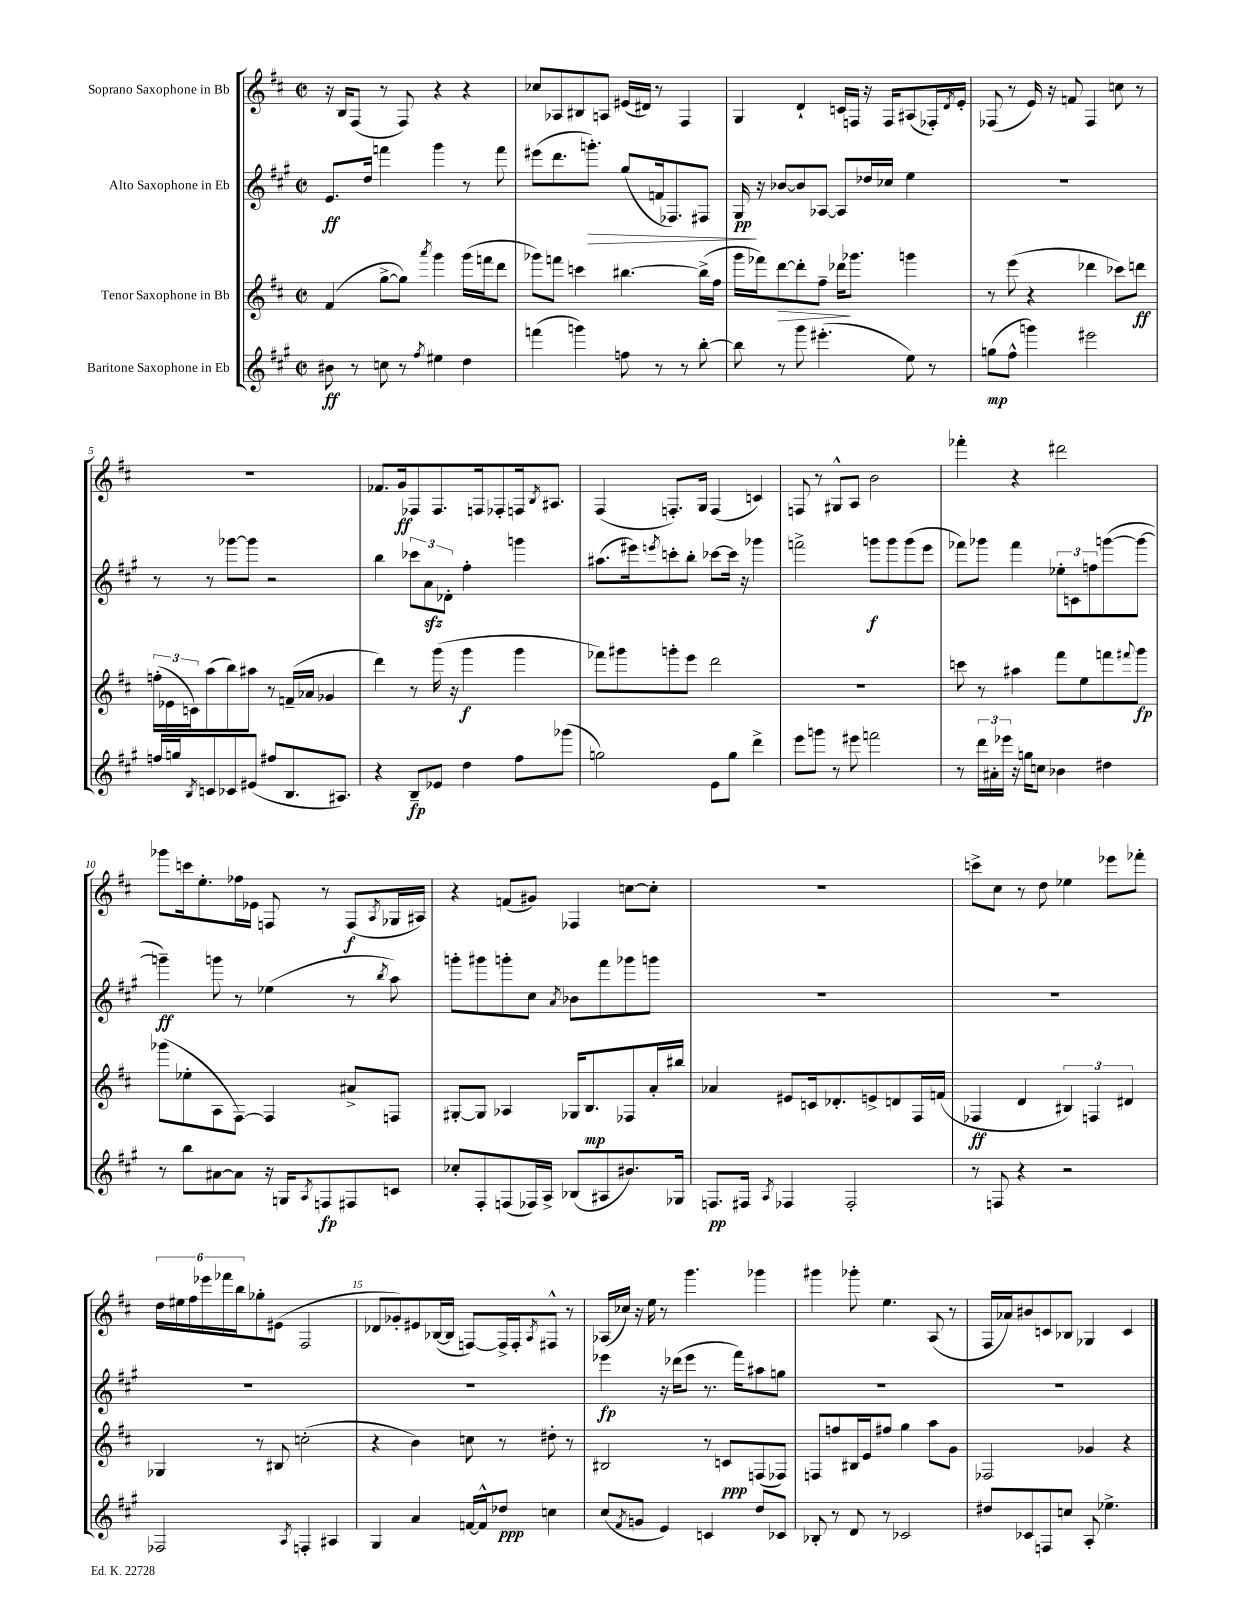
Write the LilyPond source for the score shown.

<<
\new StaffGroup <<
\new Staff = "s0" \with { instrumentName = "Soprano Saxophone in Bb" } {
    \clef treble \key d \major \defaultTimeSignature \time 2/2
    r16 b16 fis8( r8 fis8) r4 r4 |
    ces''8 aes8 bis8 a8 eis'16( dis'16) r8 fis4 |
    g4 d'4-! c'16 f16 r16 f16 ais8( fes16-.) \acciaccatura { d'8 } e'16-. |
    fes8( r8 e'16) r16 f'8 fes4 c''8 r8 |
    R1 |
    fes'8. g'16\ff fes8 fes8. f16 fes8-. f16 \acciaccatura { b8 } ais8. |
    fis4( f8.-.) g16 f4( c'4) |
    f8 r8 gis8-^ a8 b'2 |
    fes'''4-. r4 dis'''2 |
    ges'''8 c'''16 e''8.-. fes''16 ees'16 f8 r8 f8\f( \acciaccatura { a8 } ges16 ais16) |
    r4 f'8( gis'8) fes4 c''8~ c''8-. |
    R1 |
    c'''8-> cis''8 r8 d''8 ees''4 ees'''8 fes'''8-. |
    \tuplet 6/4 { d''16 eis''16 fis''16 ees'''16 fes'''16 b''16 } ges''8-. eis'8( fis2 |
    des'8 ges'8-.) eis'8 bes16~( bes16 f8~) f16-> f16-. \acciaccatura { a8 } fis8-^ r8 |
    aes16( ces''16) r16 e''16 r8 g'''4. ges'''4 |
    gis'''4 ges'''8-. e''4. a8( r8 |
    fis16 aes'16) bis'8 c'8 bes8 ges4 c'4 \bar "|." |
}
\new Staff = "s1" \with { instrumentName = "Alto Saxophone in Eb" } {
    \clef treble \key a \major \defaultTimeSignature \time 2/2
    e'8.\ff d''16 f'''4 gis'''4 r8 f'''8 |
    eis'''8( d'''8. g'''8.-.\>) gis''8( f'16 fes8.) fis8 |
    gis16\pp\! r16 bes'8~ bes'8 aes8~ aes8 des''16 ces''16 e''4 |
    R1 |
    r8 r8 ges'''8~ ges'''8 r2 |
    b''4 \tuplet 3/2 { ces'''8 a'8\sfz des'8-. } fis''4-. g'''4 |
    ais''8.( eis'''16) \acciaccatura { e'''8 } c'''8-. b''8-. ces'''8~ ces'''16 r16 ges'''4 |
    f'''2-> g'''8\f g'''8 g'''8( e'''8 |
    fes'''8) ges'''8 fes'''4 \tuplet 3/2 { ees''8-. c'8 f''8 } g'''8~( g'''8~ |
    g'''4--\ff) g'''8 r8 ees''4( r8 \acciaccatura { b''8 } a''8) |
    g'''8-. gis'''8 g'''8-. cis''8 \acciaccatura { a'8 } bes'8 fis'''8 ges'''8 g'''8 |
    R1 |
    R1 |
    R1 |
    R1 |
    ees'''4\fp r16 des'''16( ees'''8 r8. fis'''16) ais''8 g''8 |
    R1 |
    R1 \bar "|." |
}
\new Staff = "s2" \with { instrumentName = "Tenor Saxophone in Bb" } {
    \clef treble \key d \major \defaultTimeSignature \time 2/2
    fis'4( g''8~-> g''8) \acciaccatura { a'''8 } g'''4 g'''16( f'''16 d'''8 |
    ges'''8) f'''8 c'''4 bis''4.~ bis''16->( fis''16 |
    g'''16 fes'''16) d'''8~\> d'''8-. fis''8-- des'''16\! ges'''8. g'''4 |
    r8 e'''8( r4 des'''4 ces'''8) d'''8\ff |
    \tuplet 3/2 { f''16-.( ees'16 c'16) } a''8( b''8) ais''8 r8 f'16--( aes'16 ges'4 |
    d'''4) r8 g'''16( r16 g'''4\f g'''4 |
    fes'''8) gis'''8 g'''8-. e'''8 d'''2 |
    R1 |
    c'''8 r8 ais''4 fis'''8 e''8 f'''8 \appoggiatura { fis'''8 } g'''8\fp |
    ges'''8( ees''8-. a8 fis8~) fis4 ais'8-> f8 |
    gis8~-. gis8 aes4 ges16 b8.\mp fes8 a'16-. bis''16 |
    aes'4 eis'8 c'16 des'8.-. e'8-> d'8 fis16 f'16( |
    fes4\ff d'4 \tuplet 3/2 { bis4) f4 dis'4 } |
    ges4 r8 bis8 c''2-.( |
    r4 b'4) c''8 r8 dis''8-. r8 |
    bis2 r8 c'8\ppp f8( fes8) |
    f8 f''8 bis16 e'16 fis''8 g''4 a''8 g'8 |
    fes2 ges'4 r4 \bar "|." |
}
\new Staff = "s3" \with { instrumentName = "Baritone Saxophone in Eb" } {
    \clef treble \key a \major \defaultTimeSignature \time 2/2
    bis'8\ff r8 c''8 r8 \acciaccatura { fis''8 } eis''4 d''4 |
    f'''4( g'''4) f''8 r8 r8 b''8~-. |
    b''8 r8 gis'''8 eis'''4.-.( e''8) r8 |
    g''8\mp( fis''8-^ g'''4) eis'''2 |
    f''16 g''16 \acciaccatura { b8 } c'8 ces'8 eis'8( fis''8 b8. ais8.) |
    r4 b8--\fp ees'8 d''4 fis''8 ges'''8( |
    g''2) e'8 g''8 d'''4-> |
    e'''8 g'''8 r8 eis'''8 f'''2 |
    r8 \tuplet 3/2 { d'''16 ais'16-. ees'''16 } r16 g''16 c''8 bes'4 dis''4 |
    r8 b''8 ais'8~ ais'8 r16 g16 \acciaccatura { a8 } f8\fp fis8 c'8 |
    ces''8-. fis8-. f8( fes16) a16-> bes8( ais8 bis'8.) ges16 |
    f8.\pp fis16 \acciaccatura { a8 } fes4 fes2-. |
    r8 f8 r4 r2 |
    fes2 \acciaccatura { a8 } f4-. ais4 |
    gis4 a'4 f'16~ f'16-^ des''8\ppp c''4 |
    cis''8( \acciaccatura { fis'8 } g'8 e'4) c'4 d''8 ces'8 |
    bes8-. r8 d'8 r8 ces'2 |
    dis''8 ces'8 f8 c''8 a8-. ees''4.-> \bar "|." |
}
>>
>>
\layout { \context { \Score \override BarNumber.break-visibility = ##(#f #t #t) barNumberVisibility = #(every-nth-bar-number-visible 5) } }
